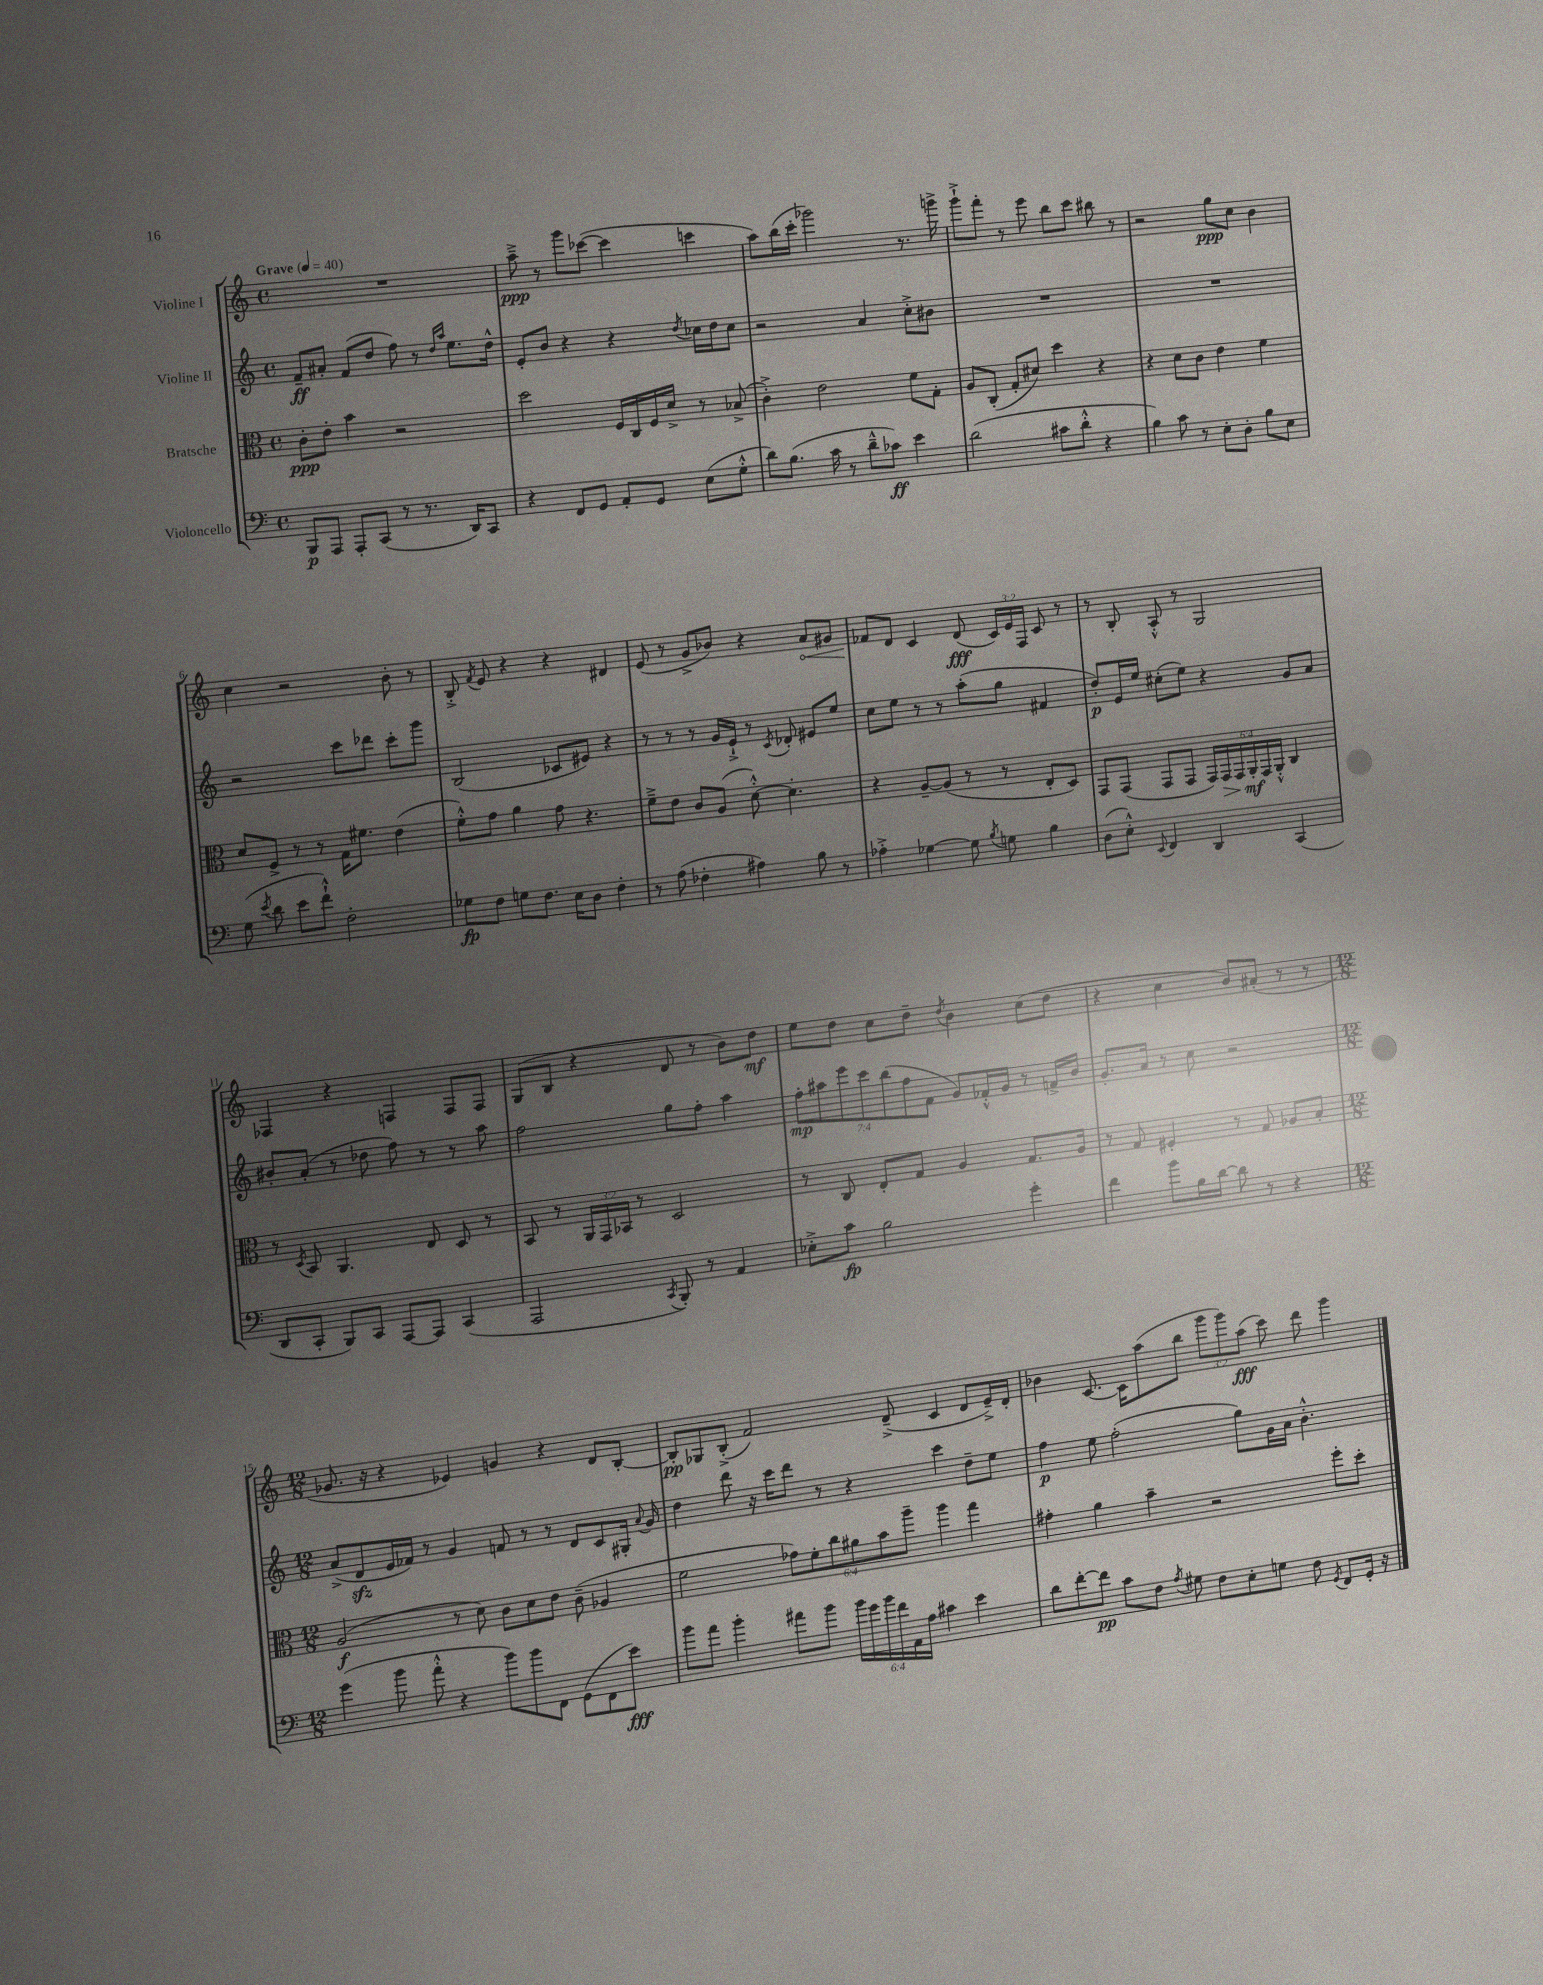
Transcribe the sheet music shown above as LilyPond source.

<<
\new StaffGroup <<
\new Staff = "s0" \with { instrumentName = "Violine I" } {
    \clef treble \key c \major \defaultTimeSignature \time 4/4 \override Staff.TupletNumber.text = #tuplet-number::calc-fraction-text \tempo "Grave" 4 = 40
    \autoBeamOff R1 |
    a''8--->\ppp r8 g'''8[ ces'''8]~( ces'''4 c'''4 |
    a''8[) b''16( c'''16]-. ges'''2) r8. g'''16-> |
    g'''8[-!-> f'''8]-. r8 e'''8 b''8[ c'''8] bis''8 r8 |
    r2 g''8[\ppp c''8] b'4 |
    c''4 r2 b'8-. r8 |
    b8-.-> \acciaccatura { f'8 } e'8 r4 r4 dis'4 |
    e'8( r8 g'8[-> bes'8]) r4 \once \override Hairpin.circled-tip = ##t a'8[\< gis'8] |
    fes'8[\! d'8] c'4 d'8\fff( \tuplet 3/2 { c'16[) e'16 f16] } c'8 r8 |
    r8 b8-. a8-.-^ r8 g2 |
    fes4 r4 f4 f8[ f8] |
    g8[( b8] r4 d'8 r8 b'8[) d''8]\mf |
    e''8[ d''8] c''8[ d''8]-- \acciaccatura { d''8 } b'4 c''8[( d''8] |
    r4 c''4 b'8[) ais'8]-.( r8 r8 |
    \numericTimeSignature \time 12/8 ges'8. r16 r4 ees'4) g'4 r4 d'8[ b8]~-. |
    b8[-.\pp ges8 b8]-.->( f'2) d'8--->( c'4 d'8[ e'16--->) d'16]-. |
    bes'4 c'8.~ c'16[ a''8( b''8] \tuplet 3/2 { g'''8[ g'''8) a''8]\fff( } c'''8) d'''8 g'''4 \bar "|." |
}
\new Staff = "s1" \with { instrumentName = "Violine II" } {
    \clef treble \key c \major \defaultTimeSignature \time 4/4 \override Staff.TupletNumber.text = #tuplet-number::calc-fraction-text
    \autoBeamOff f'8[--\ff ais'8]-. f'8[( d''8] f''8) r8 \grace { d''16[ a''16] } e''8.[ d''16]-^ |
    e'8[-. b'8] r4 r4 \acciaccatura { d''8 } ces''16[ d''16 ces''8] |
    r2 a'4 c''8[-.-> bis'8] |
    R1 |
    R1 |
    r2 c'''8[ des'''8] c'''8[-. g'''8] |
    b2( ces'8[ eis'8]) r4 |
    r8 r8 r8 g'16[ e'16]-!-> r8 \acciaccatura { c'8 } des'8-. eis'8[ e''8] |
    c''8[ e''8] r8 r8 a''8[-.( g''8] fis'4 |
    d''8[-.\p) e'16 e''16] cis''8[-.( e''8]) r4 g'8[ a'8] |
    bis'8[-. a'8]-.( r8 des''8 f''8) r8 r8 a''8 |
    f''2 g''8[ f''8]-. a''4 |
    \tuplet 7/4 { f''8[-.\mp ais''8 e'''8 c'''8 b''8( f''8 f'8] } g'8[) fes'16-.-^ g'16] r8 f'16[-> b'16] |
    g'8.[-. a'16] r8 c''8 r2 |
    \numericTimeSignature \time 12/8 a'8[->( d'8\sfz e'16 fes'16]) r8 g'4 f'8 r8 r8 d'8[ c'8 gis16]-. \appoggiatura { a'8 } g'16 |
    d''4 d'''8 r16 c'''16[ d'''8] r8 r4 c'''4 d''8[-- e''8] |
    f''4\p e''8 f''2-.( g''8[) g'16 a'16] b'4.-.-^ \bar "|." |
}
\new Staff = "s2" \with { instrumentName = "Bratsche" } {
    \clef alto \key c \major \defaultTimeSignature \time 4/4 \override Staff.TupletNumber.text = #tuplet-number::calc-fraction-text
    \autoBeamOff c'8[-.\ppp e'8]-. b'4 r2 |
    d''2 f16[ c16 f16 d'16]-> r8 bes8->( |
    c'4-.->) e'2 f'8[ g8]-. |
    a8[ c8]-.( g8[-. dis'8]) d''4 r4 |
    r4 d'8[ c'8] e'4 f'4 |
    d'8[ f8]-> r8 r8 g16[ fis'8.] e'4( |
    f'8[-.-^) g'8] a'4 g'8 r4. |
    f'8[---> e'8] c'8[ a8]( d'8~-.-^) d'4.-. |
    r4 a8[~-- a8]( r8 r8 e8[-. d8]) |
    g,8[ g,8]( g,8[ g,8] \tuplet 6/4 { g,16[) g,16\> g,16 a,16-.\mf\! g,16 a,16]-.-^ } c4 |
    r8 \acciaccatura { d8 } b,8 a,4. e8 d8 r8 |
    b,8 r8 \tuplet 3/2 { a,16[ g,16 bes,16] } r8 d2 |
    r8 c8 e8[-. g8] a4 g8.[ a16] |
    r8 g8 fis4-. r8 g8 aes8[ b8]-. |
    \numericTimeSignature \time 12/8 a2\f( r8 d'8) c'8[ d'8 e'8] c'8--( aes4 |
    f'2 \tuplet 6/4 { ges'8[) f'8-. c''8 ais'8 b'8 a''8]-- } a''4 g''4 |
    gis'4-. a'4 b'4-- r2 f''8[-. d''8]-. \bar "|." |
}
\new Staff = "s3" \with { instrumentName = "Violoncello" } {
    \clef bass \key c \major \defaultTimeSignature \time 4/4 \override Staff.TupletNumber.text = #tuplet-number::calc-fraction-text
    \autoBeamOff b,,8[\p a,,8] a,,8[-. c,8]( r8 r8. d,16[) c,8] |
    r4 f,8[ g,8] a,8[-. g,8] e8[( g8]-.-^ |
    d'8[) b8.]( c'16 r8 d'8[---^ ces'8]\ff) e'4 |
    d'2( cis'8[ d'8]-.-^ r4 |
    b4) c'8 r8 e8[-. d8]-. b8[ e8] |
    g8( \acciaccatura { e'8 } d'8 e'8[ f'8]-!-^) f2-. |
    ges8[\fp f8] g8[ f8.] e16[ d8] f4-. |
    r8 a8( fes4-. ais4) b8 r8 |
    aes4-.-> ges4~ ges8 \acciaccatura { b8 } g8 b4 |
    d8[( e8]-.-^) \appoggiatura { e,8 } f,4 d,4 c,4( |
    d,8[ c,8]-. b,,8[) c,8] a,,8[~ a,,8] c,4( |
    a,,2 \acciaccatura { c,8 } b,,8-.) r8 a,4 |
    ees8[-.-> c'8]\fp b2 g'4-. |
    f'4 b'8[ b16 d'16]~ d'8 r8 r4 |
    \numericTimeSignature \time 12/8 g'4( b'8 a'8-.-^ r4 b'8[) b'8 f,8] g,8[( f,8 e'8]\fff) |
    b'8[ a'8] b'4-. ais'8[ b'8] \tuplet 6/4 { b'16[ g'16 b'16 f'16 a,16 a16] } cis'4 e'4 |
    d'8[ f'8~-. f'8]\pp c'8[ f8] \acciaccatura { a8 } gis8 f8[ e8-. g8] f8 \acciaccatura { g,8 } f,8[ g,16]-. r16 \bar "|." |
}
>>
>>
